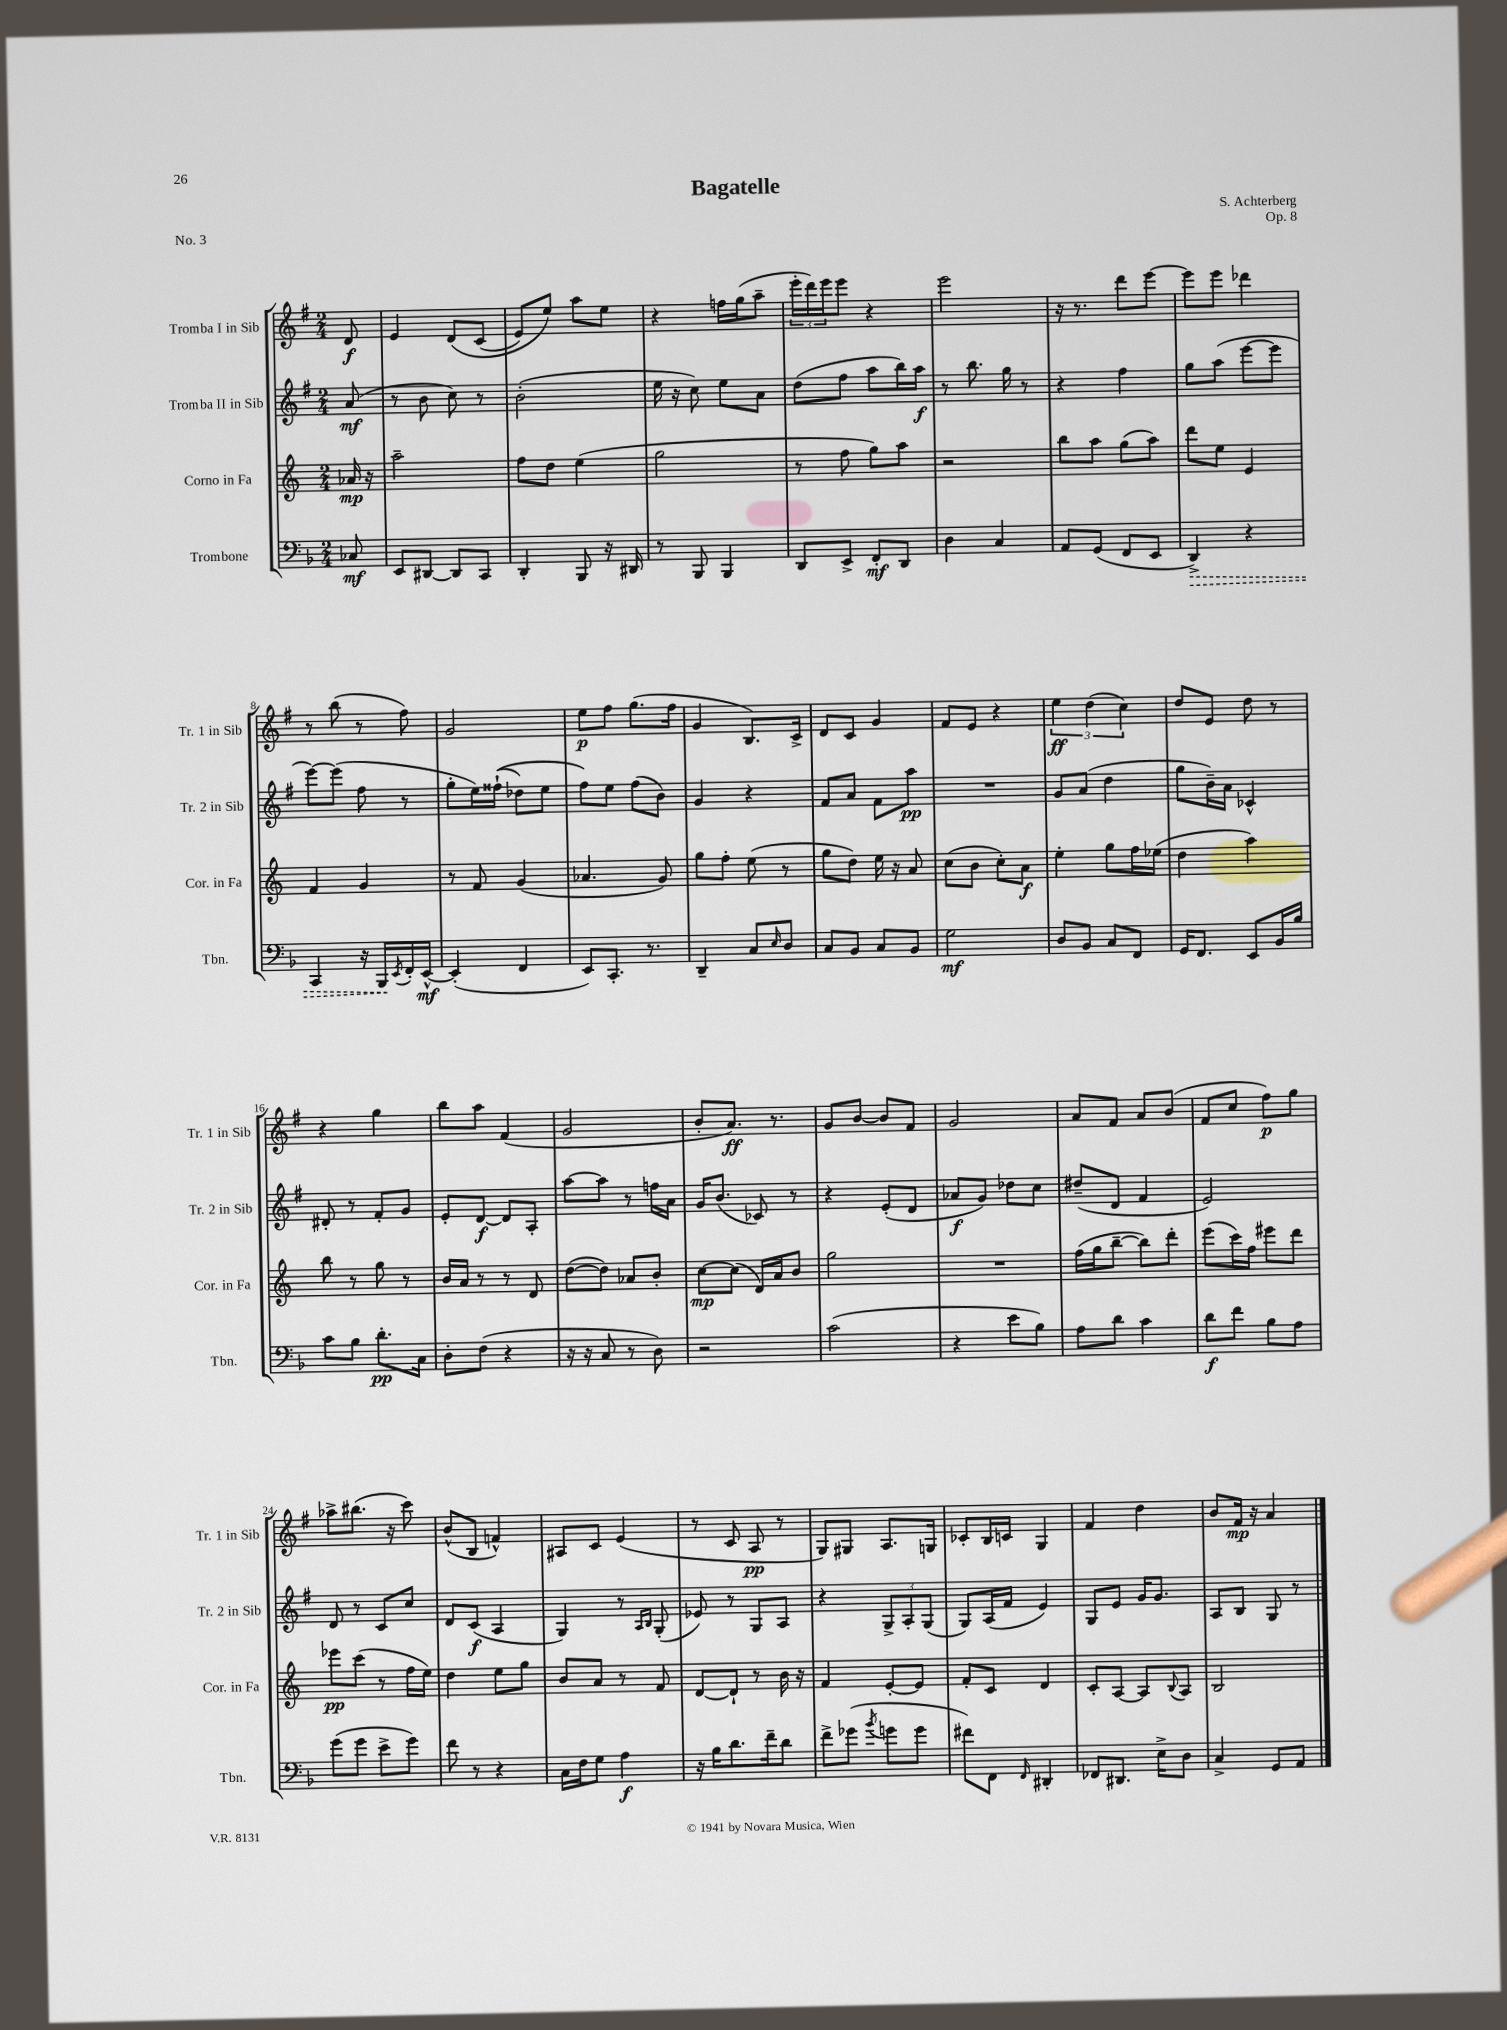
\header { title = "Bagatelle" composer = "S. Achterberg" opus = "Op. 8" piece = "No. 3" }
<<
\new StaffGroup <<
\new Staff = "s0" \with { instrumentName = "Tromba I in Sib" shortInstrumentName = "Tr. 1 in Sib" } {
    \clef treble \key g \major \numericTimeSignature \time 2/4 \partial 8
    d'8\f |
    e'4 d'8\( c'8( |
    e'8) e''8\) a''8 e''8 |
    r4 f''16 g''16( a''8-- |
    \tuplet 3/2 { e'''16-. d'''16) e'''16 } e'''8 r4 |
    e'''2 |
    r16 r8. d'''8 e'''8~ |
    e'''8 e'''8 des'''4 |
    r8 b''8( r8 fis''8) |
    g'2 |
    e''8\p fis''8 g''8.( fis''16 |
    g'4 b8.) c'16-> |
    d'8 c'8 g'4 |
    fis'8 e'8 r4 |
    \tuplet 3/2 { e''4\ff d''4( c''4) } |
    d''8 e'8 d''8 r8 |
    r4 g''4 |
    b''8 a''8 fis'4( |
    g'2 |
    b'8-. a'8.\ff) r8. |
    g'8 b'8~ b'8 fis'8 |
    g'2 |
    a'8 fis'8 a'8 b'8( |
    fis'8 c''8 fis''8\p) g''8 |
    aes''8-> bis''8.( r16 c'''8) |
    b'8-^( b8 f'4-^) |
    ais8 c'8 e'4( |
    r8 c'8 a8\pp r8 |
    g8) gis8 a8. g16 |
    ces'8-. b16 c'16 g4 |
    fis'4 d''4 |
    b'8 fis'16\mp r16 a'4 \bar "|." |
}
\new Staff = "s1" \with { instrumentName = "Tromba II in Sib" shortInstrumentName = "Tr. 2 in Sib" } {
    \clef treble \key g \major \numericTimeSignature \time 2/4 \partial 8
    a'8\mf( |
    r8 b'8 c''8) r8 |
    b'2-.( |
    e''16 r16 c''8) e''8 a'8 |
    d''8( fis''8 a''8 b''16) a''16\f |
    r8 b''8. g''16 r8 |
    r4 fis''4 |
    g''8 a''8( e'''8~ e'''8 |
    e'''8~) e'''8( fis''8 r8 |
    g''8-. e''16) fisis''16-!(\( des''8) e''8 |
    fis''8\) e''8 fis''8( b'8) |
    g'4 r4 |
    fis'8 a'8 fis'8 a''8\pp |
    R2 |
    g'8 a'8( d''4 |
    g''8 b'16--) a'16 ces'4-^ |
    dis'8-. r8 fis'8-. g'8 |
    e'8-. d'8~\f d'8 a8-. |
    a''8~ a''8 r8 f''16 a'16 |
    g'16 b'8.( ces'8) r8 |
    r4 e'8-.( d'8 |
    aes'8\f g'8) des''8 c''8 |
    dis''8--( d'8 fis'4 |
    e'2) |
    d'8 r8 c'8 c''8 |
    d'8 c'8\f( a4 |
    g4) r8 \grace { a16 b16 } g8-.( |
    ees'8) r8 g8 a8 |
    r4 \tuplet 3/2 { g8-> a8-. g8( } |
    g8) a16( fis'16 e'4) |
    g8 e'8 g'16 g'8. |
    a8 b8 g8 r8 \bar "|." |
}
\new Staff = "s2" \with { instrumentName = "Corno in Fa" shortInstrumentName = "Cor. in Fa" } {
    \clef treble \key c \major \numericTimeSignature \time 2/4 \partial 8
    aes'16\mp r16 |
    a''2-- |
    f''8 d''8 e''4( |
    g''2 |
    r8 f''8 g''8) a''8 |
    r2 |
    b''8 a''8 g''8( a''8) |
    d'''8 e''8 e'4 |
    f'4 g'4 |
    r8 f'8 g'4( |
    aes'4. g'8) |
    g''8 f''8-. e''8( r8 |
    g''8 d''8) e''16 r16 a'8 |
    c''8( b'8 c''8-.) a'8\f |
    e''4-. g''8 f''16 ees''16( |
    d''4 a''4) |
    b''8 r8 g''8 r8 |
    b'16 a'16 r8 r8 d'8 |
    d''8~( d''8) aes'8 b'8-. |
    c''8~\mp c''8( d'16) a'16 b'8 |
    g''2 |
    R2 |
    f''16( g''16 b''8~-- b''8) d'''8-. |
    e'''8( c'''16) f''16 eis'''8 d'''8 |
    ees'''8\pp c'''8( r8 f''16 e''16) |
    d''4 e''8 g''8 |
    b'8 a'8 r8 f'8 |
    d'8~ d'8-! r8 b'16 r16 |
    f'4 e'8~-. e'8 |
    f'8-. c'8 d'4 |
    c'8-. a8~ a8 \appoggiatura { b8 } a8 |
    b2 \bar "|." |
}
\new Staff = "s3" \with { instrumentName = "Trombone" shortInstrumentName = "Tbn." } {
    \clef bass \key f \major \numericTimeSignature \time 2/4 \partial 8
    ces8\mf |
    e,8 dis,8~ dis,8 c,8 |
    d,4-. bes,,8 r16 dis,16 |
    r8 bes,,8 bes,,4 |
    d,8 e,8-> f,8-.\mf d,8 |
    d4 c4 |
    a,8 g,8( f,8 e,8 |
    \once \override Hairpin.style = #'dashed-line d,4->\>) r4 |
    c,4 r16 bes,,16\! \acciaccatura { e,8 } f,16-. e,16~-^\mf |
    e,4-.( f,4 |
    e,8) c,8.-. r8. |
    d,4-- c8 \grace { e16 } d8 |
    c8 bes,8 c8 bes,8 |
    g2\mf |
    d8 bes,8 c8 f,8 |
    g,16 f,8. e,8 bes,16 bes16 |
    c'8 bes8 d'8.-.\pp c16 |
    d8-. f8( r4 |
    r16 r16 c8 r8 d8) |
    r2 |
    c'2( |
    r4 e'8 bes8) |
    a8 d'8 c'4 |
    d'8\f f'8 bes8 a8 |
    g'8( g'8 e'8-> g'8) |
    f'8 r8 r4 |
    c16 f16 g8 a4\f |
    r16 bes16 d'8. f'16-- d'8 |
    f'8-> ges'8( \acciaccatura { bes'8 } g'8 g'8 |
    fis'8) f,8 \grace { f,16 } dis,4-. |
    fes,8 dis,8. e16-> d8 |
    c4-> g,8 a,8 \bar "|." |
}
>>
>>
